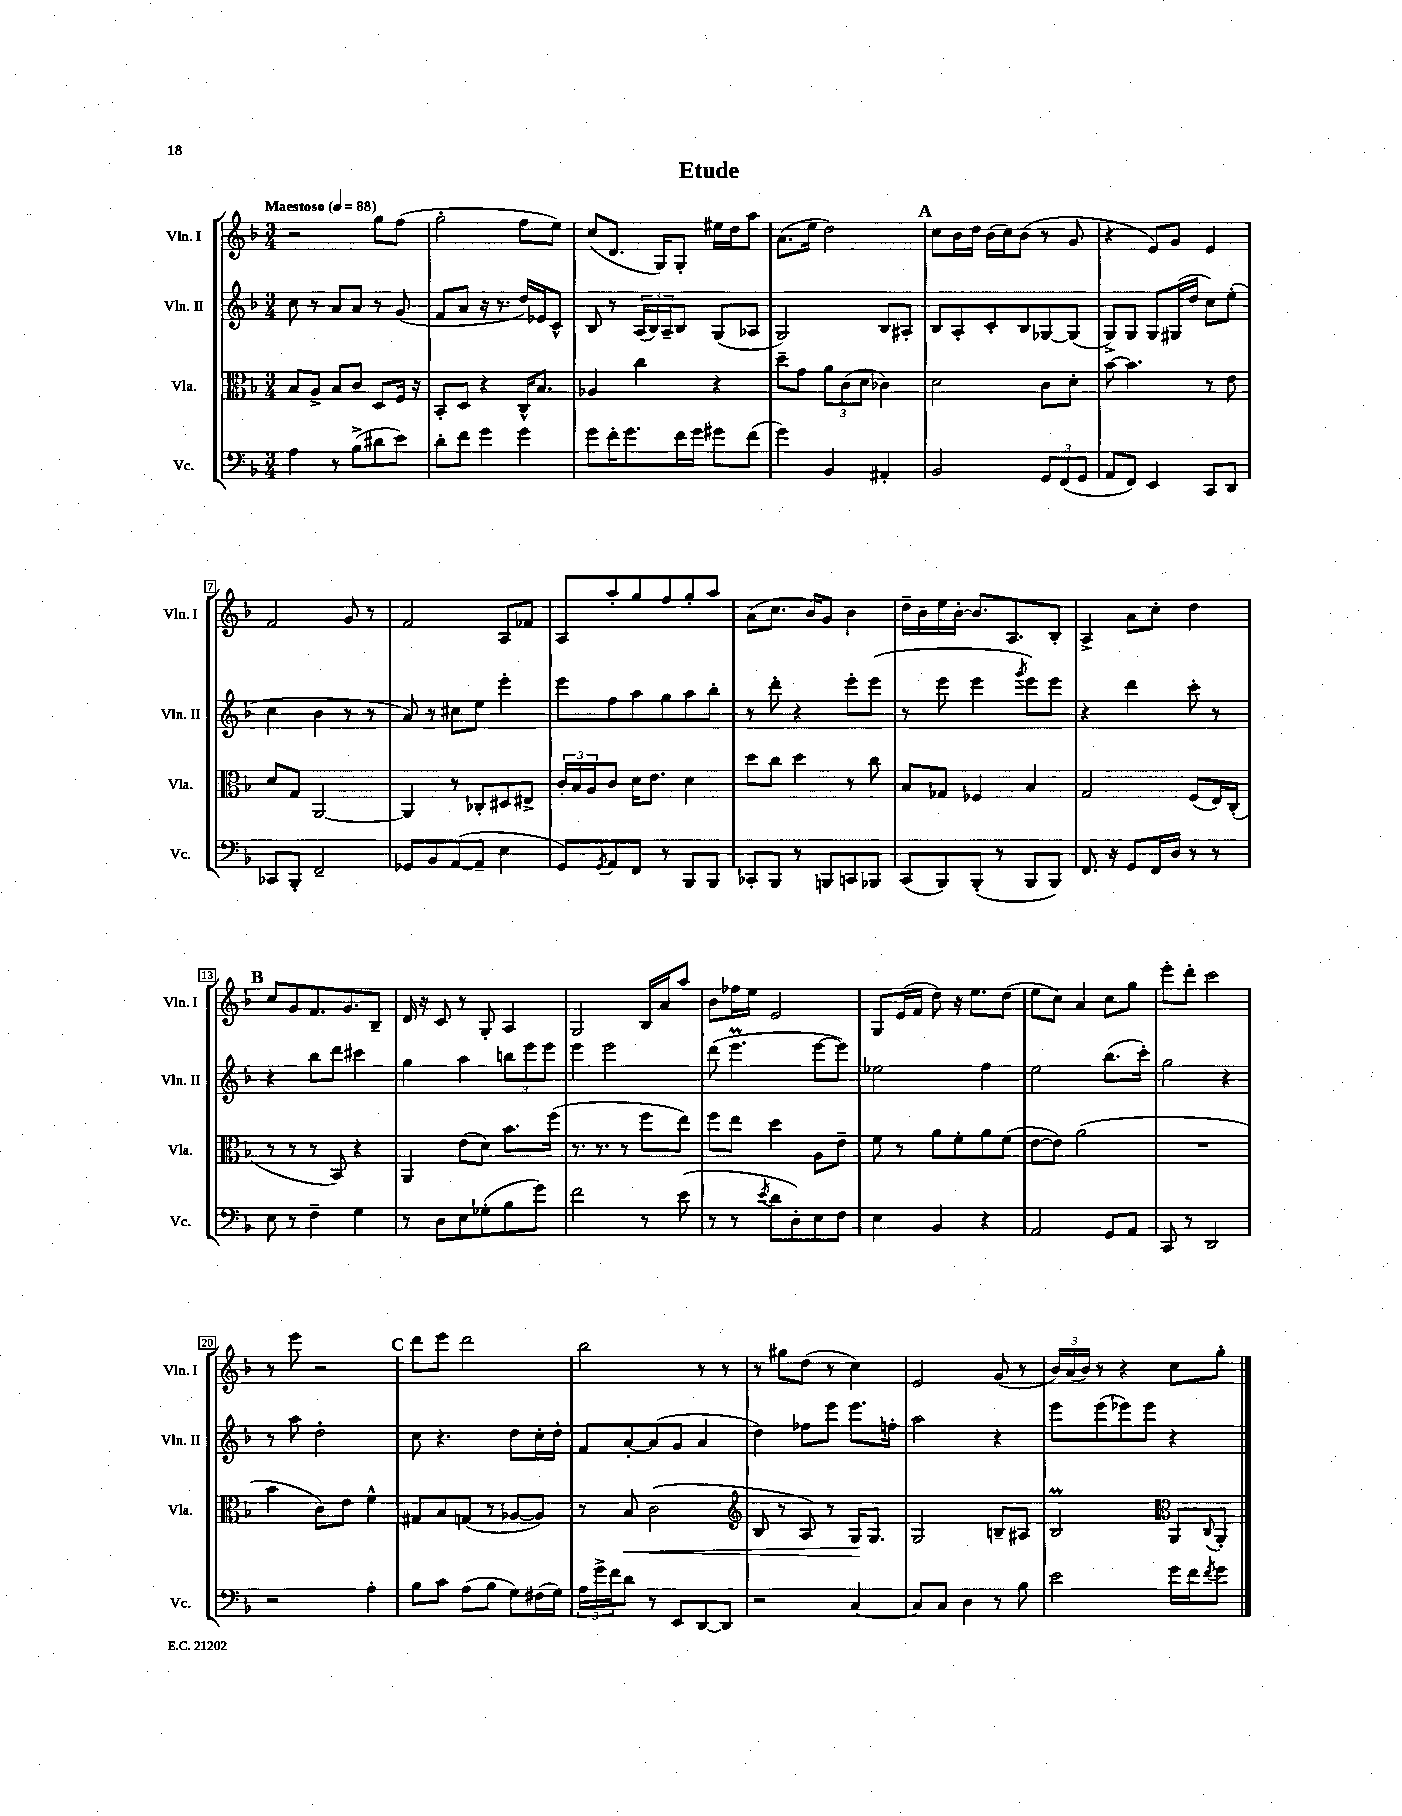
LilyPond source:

\header { title = "Etude" }
<<
\new StaffGroup <<
\new Staff = "s0" \with { instrumentName = "Vln. I" shortInstrumentName = "Vln. I" } {
    \clef treble \key f \major \numericTimeSignature \time 3/4 \tempo "Maestoso" 4 = 88
    r2 g''8 f''8( |
    g''2-. f''8 e''8) |
    c''8( d'8. g16) g8-. eis''16 d''16 a''8 |
    a'8.( e''16 d''2) |
    \mark \markup { \bold "A" } c''8 bes'16 d''16 bes'16( c''16) bes'8( r8 g'8 |
    r4 e'8) g'8 e'4 |
    f'2 g'8 r8 |
    f'2 a8 fes'8 |
    a8 a''8-. g''8 f''8 g''8-. a''8 |
    a'8( c''8. bes'16) g'8 bes'4 |
    d''16-- bes'16 e''16 bes'16~-. bes'8. a8. bes8-. |
    a4-> a'8 c''8-. d''4 |
    \mark \markup { \bold "B" } c''8 g'8 f'8. g'8. bes8-- |
    d'16 r16 c'8 r8 g8-. a4 |
    g2 bes16 a'16 a''8 |
    bes'8 fes''16 e''16 e'2 |
    g8 e'16( f'16 d''8) r16 e''8. d''8( |
    e''8 c''8) a'4 c''8 g''8 |
    e'''8-. d'''8-. c'''2 |
    r8 e'''8 r2 |
    \mark \markup { \bold "C" } d'''8 e'''8 d'''2 |
    bes''2 r8 r8 |
    r8 gis''8 d''8( r8 c''4) |
    e'2 g'8( r8 |
    \tuplet 3/2 { bes'16) a'16( bes'16) } r8 r4 c''8 g''8-. \bar "|." |
}
\new Staff = "s1" \with { instrumentName = "Vln. II" shortInstrumentName = "Vln. II" } {
    \clef treble \key f \major \numericTimeSignature \time 3/4
    c''8 r8 a'8 a'8 r8 g'8( |
    f'8 a'8 r16 r8. d''16) ees'16 c'8-^ |
    bes8 r8 \tuplet 3/2 { a16( bes16) a16-- } bes8 g8( aes8 |
    g2) bes8 ais8-. |
    \mark \markup { \bold "A" } bes8 a8-. c'8-. bes8 ges8~ ges8( |
    g8->) g8 g8 gis16( d''16 c''8) e''8-.( |
    c''4 bes'4 r8 r8 |
    a'8) r8 cis''8 e''8 e'''4-. |
    e'''8 f''8 a''8 g''8 a''8 bes''8-. |
    r8 d'''8-. r4 e'''8-. e'''8( |
    r8 e'''8 e'''4 \acciaccatura { g'''8 } e'''8) e'''8 |
    r4 d'''4 c'''8-. r8 |
    \mark \markup { \bold "B" } r4 bes''8 d'''8 cis'''4 |
    g''4 a''4 \tuplet 3/2 { b''8 e'''8 e'''8 } |
    e'''4 e'''2 |
    d'''8( e'''4.\prall e'''8~ e'''8) |
    ees''2 f''4 |
    e''2 bes''8.( c'''16-.) |
    g''2 r4 |
    r8 a''8 d''2-. |
    \mark \markup { \bold "C" } c''8 r4. d''8 c''16-. d''16-. |
    f'8 a'8~-. a'8( g'8 a'4 |
    d''4) fes''8 e'''8 e'''8. f''16-. |
    a''2 r4 |
    e'''8 e'''8( ees'''8) ees'''8 r4 \bar "|." |
}
\new Staff = "s2" \with { instrumentName = "Vla." shortInstrumentName = "Vla." } {
    \clef alto \key f \major \numericTimeSignature \time 3/4
    bes8 a8-> bes8 c'8 d8 f16 r16 |
    bes,8-. d8 r4 c16-^ bes8. |
    aes4 c''4 r4 |
    d''8-- g'8 \tuplet 3/2 { a'8 c'8( d'8 } ces'4) |
    \mark \markup { \bold "A" } d'2 c'8 d'8-. |
    bes'8~ bes'4. r8 e'8 |
    d'8 g8 a,2~ |
    a,4 r8 ces8-. dis8 eis8-> |
    \tuplet 3/2 { c'16-. bes16 a16 } c'8 d'16 e'8. d'4 |
    d''8 c''8 d''4 r8 c''8 |
    bes8 ges8 fes4 bes4 |
    g2 f8( e16) c16-.( |
    \mark \markup { \bold "B" } r8 r8 r8 bes,8) r4 |
    a,4 e'8( d'8) bes'8. f''16( |
    r8. r8. r8 f''8 e''8) |
    f''8 e''8 d''4 a8 e'8-- |
    f'8 r8 a'8 f'8-. a'8 f'8( |
    e'8~ e'8) a'2( |
    R2. |
    bes'4 c'8) e'8 f'4-^ |
    \mark \markup { \bold "C" } gis8 bes8 g8( r8 aes8~ aes8) |
    r8 bes8\< c'2( |
    \clef treble bes8 r8 a8) r8 g16\! g8. |
    g2 b8-- ais8 |
    bes2\prall \clef alto a,8 \appoggiatura { c8 } a,8-. \bar "|." |
}
\new Staff = "s3" \with { instrumentName = "Vc." shortInstrumentName = "Vc." } {
    \clef bass \key f \major \numericTimeSignature \time 3/4
    a4 r8 bes8->( dis'8 e'8) |
    d'8-. f'8 g'4 g'4 |
    g'8 f'16-. g'8. f'16 g'16 gis'8 f'8( |
    g'4) bes,4 ais,4-. |
    \mark \markup { \bold "A" } bes,2 \tuplet 3/2 { g,8 f,8( g,8 } |
    a,8 f,8) e,4 c,8 d,8 |
    ces,8 bes,,8-. f,2-- |
    ges,8 bes,8 a,8~( a,8-- e4 |
    g,8) \acciaccatura { g,8 } a,8 f,8 r8 bes,,8 bes,,8 |
    ces,8-. bes,,8 r8 b,,8 c,8 bes,,8 |
    c,8( bes,,8) bes,,8-.( r8 bes,,8 bes,,8) |
    f,8. r16 g,8 f,16 d16 r8 r8 |
    \mark \markup { \bold "B" } e8 r8 f4-- g4 |
    r8 d8 e8 ges8-.( bes8 g'8) |
    f'2 r8 e'8( |
    r8 r8 \acciaccatura { e'8 } d'8 d8-.) e8 f8 |
    e4 bes,4 r4 |
    a,2 g,8 a,8 |
    c,8 r8 d,2 |
    r2 a4-. |
    \mark \markup { \bold "C" } bes8 c'8 a8( bes8 g8) fis16( g16) |
    \tuplet 3/2 { a16 g'16-> f'16 } d'8 r8 e,8 d,8~ d,8 |
    r2 c4~ |
    c8 c8 d4 r8 bes8 |
    e'2 g'16 f'16 \acciaccatura { f'8 } g'8 \bar "|." |
}
>>
>>
\layout { \context { \Score \override BarNumber.stencil = #(make-stencil-boxer 0.1 0.3 ly:text-interface::print) } }
